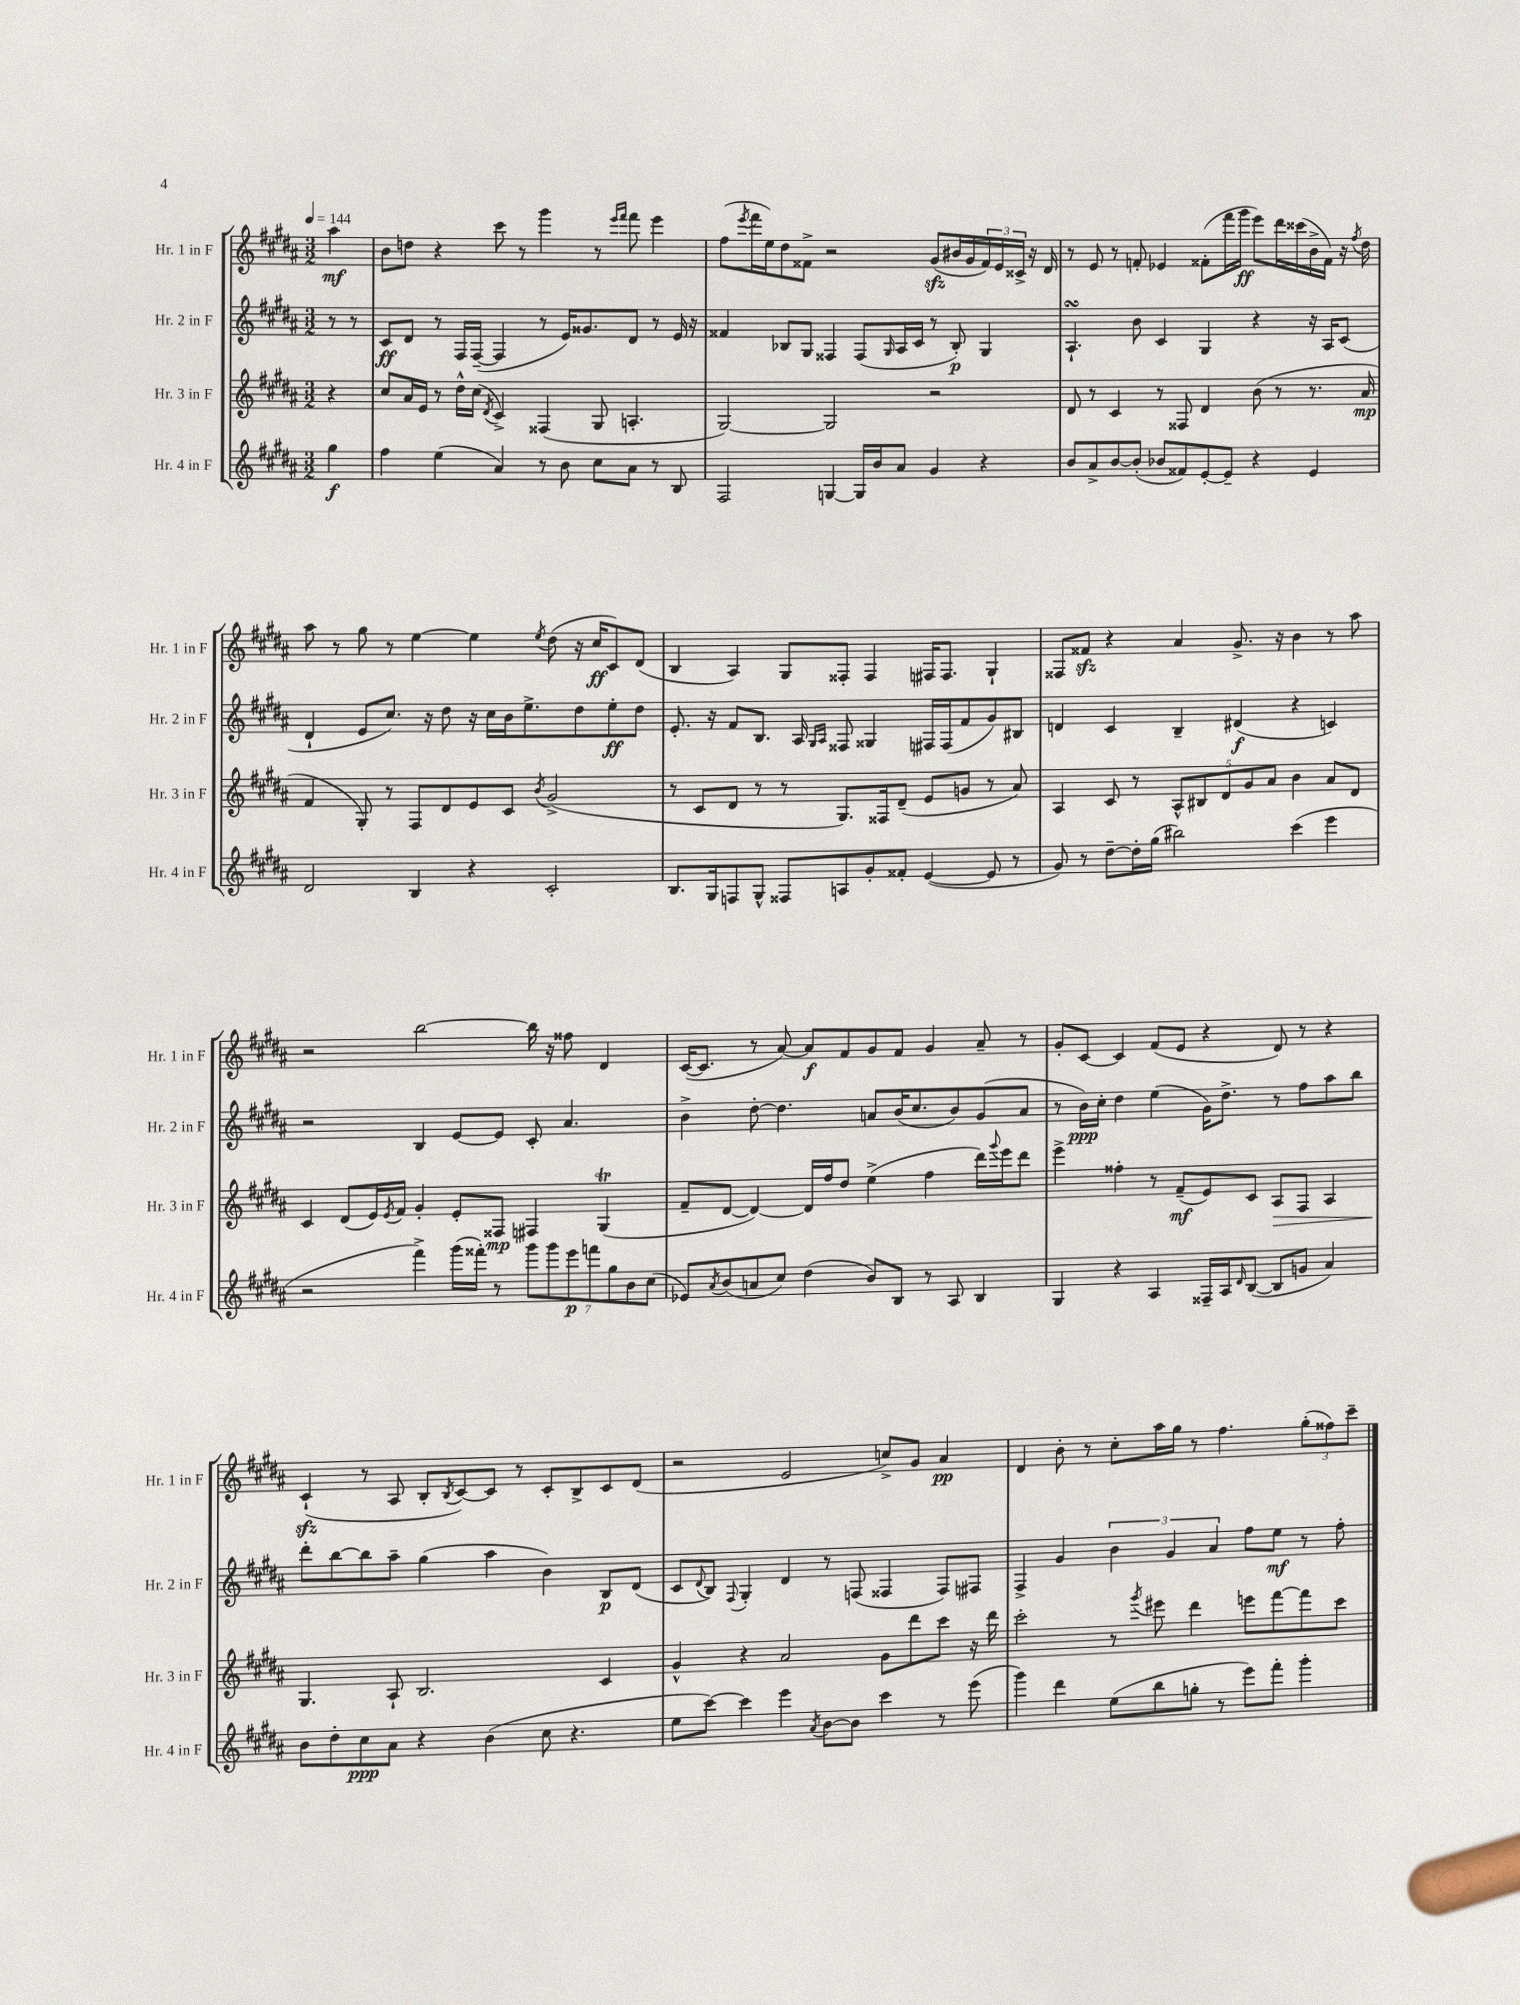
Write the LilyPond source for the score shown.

<<
\new StaffGroup <<
\new Staff = "s0" \with { instrumentName = "Hr. 1 in F" shortInstrumentName = "Hr. 1 in F" } {
    \clef treble \key b \major \numericTimeSignature \time 3/2 \partial 4 \tempo 4 = 144
    ais''4\mf |
    b'8 d''8 r4 cis'''8 r8 gis'''4 r8 \grace { e'''16 fis'''16 } fis'''8 e'''4 |
    fis''8( \acciaccatura { e'''8 } fis'''16 e''16) dis''8 fisis'8-> r2 gis'8\sfz( bis'16 gis'16 \tuplet 3/2 { fisis'16) e'16 cisis'16-> } r16 dis'16 |
    r8 e'8 r8 f'8-. ees'4 fisis'8-.( fis'''16 gis'''16\ff e'''8) dis'''16 cisis'''16( b'16-> fisis'16) r16 \acciaccatura { fis''8 } dis''16 |
    ais''8 r8 gis''8 r8 e''4~ e''4 \acciaccatura { e''8 } dis''8( r16 cis''16\ff cis'8) dis'8( |
    b4 ais4) gis8 fisis8-. fisis4 fis16 fis8. gis4-! |
    fisis8 fisis'8\sfz r4 ais'4 gis'8.-> r16 b'4 r8 ais''8 |
    r2 b''2~ b''16 r16 fisis''8 dis'4 |
    cis'16~( cis'8. r8 ais'8~) ais'8\f fis'8 gis'8 fis'8 gis'4 ais'8-- r8 |
    gis'8-. cis'8~ cis'4 fis'8( e'8 r4 dis'8) r8 r4 |
    cis'4-!\sfz( r8 ais8 b8-. \acciaccatura { b8 } cis'8~) cis'8 r8 cis'8-. b8-> cis'8 dis'8( |
    r2 e'2 c''8->) gis'8 ais'4\pp |
    dis'4 b'8-. r8 cis''8-. ais''16 gis''16 r8 fis''4. \tuplet 3/2 { gis''8-.( fisis''8) cis'''8-- } \bar "|." |
}
\new Staff = "s1" \with { instrumentName = "Hr. 2 in F" shortInstrumentName = "Hr. 2 in F" } {
    \clef treble \key b \major \numericTimeSignature \time 3/2 \partial 4
    r8 r8 |
    cis'8\ff dis'8 r8 fis16 fis16~--( fis4 r8 e'16) gisis'8. dis'8 r8 e'16 r16 |
    fisis'4 bes8 gis8 fisis4 fisis8( \grace { gis16 } ais16 cis'16 r8 bes8-.\p) gis4 |
    ais4.-!\turn b'8 cis'4 gis4 r4 r16 ais16 cis'8( |
    dis'4-! e'8 cis''8.) r16 dis''8 r16 cis''16 b'16 e''8.-> dis''8 e''8-.\ff dis''8 |
    e'8.-. r16 fis'8 b8. ais16 \grace { gis16 ais16 } fisis8 gisis4 fis16 fis16( fis'8 gis'8) bis8 |
    d'4 cis'4 b4-- dis'4\f( r4 c'4) |
    r2 b4 e'8~ e'8 cis'8-. ais'4. |
    b'4-> dis''8~-. dis''4. a'8 b'16( cis''8. b'8) gis'8( a'8 |
    r8 b'16\ppp) cis''16-. dis''4 e''4( gis'16) dis''8.-> r8 fis''8 ais''8 b''8 |
    dis'''8-. b''8~ b''8 ais''8-- gis''4( ais''4 b'4) b8\p dis'8( |
    cis'8 \appoggiatura { dis'8 } b8) \appoggiatura { fis8 } gis4-. dis'4 r8 f8( fisis4 fisis8) fis8 |
    fis4-> gis'4 \tuplet 3/2 { b'4 gis'4 ais'4 } fis''8 e''8\mf r8 fis''8-. \bar "|." |
}
\new Staff = "s2" \with { instrumentName = "Hr. 3 in F" shortInstrumentName = "Hr. 3 in F" } {
    \clef treble \key b \major \numericTimeSignature \time 3/2 \partial 4
    r4 |
    cis''8 ais'16 e'16 r8 dis''16-^ cis''16( \acciaccatura { dis'8 } cis'4->) fisis4( gis8 a4.-. |
    gis2~) gis2 r2 |
    dis'8 r8 cis'4 r8 fisis8 dis'4 b'8( r8 r8. ais'16\mp |
    fis'4 gis8-.) r8 fis8 dis'8 e'8 cis'8 \acciaccatura { b'8 } gis'2->( |
    r8 cis'8 dis'8 r8 r8 gis8.) fisis16 dis'8--( e'8 g'8 r8 ais'8) |
    ais4 cis'8 r8 \tuplet 5/4 { ais8-^ bis8 dis'8 gis'8 ais'8 } b'4 ais'8 dis'8 |
    cis'4 dis'8( e'16) \acciaccatura { e'8 } fis'16 gis'4-. e'8-. fisis8\mp fis4 gis4\trill( |
    fis'8-- dis'8~ dis'4~) dis'16 fis''16 dis''8 e''4->( fis''4 dis'''16) \appoggiatura { gis'''8 } e'''16 dis'''8 |
    e'''4-> fisis''4-. r8 fis'8--\mf( e'8) cis'8 ais8\> fis8 ais4 |
    gis4.\! ais8-! b2. cis'4 |
    gis'4-^ r4 ais'2 gis'8 dis'''8 cis'''8 r16 dis'''16 |
    cis'''2-. r8 \acciaccatura { gis'''8 } eis'''8 dis'''4 e'''8 fis'''8~ fis'''8 cis'''8 \bar "|." |
}
\new Staff = "s3" \with { instrumentName = "Hr. 4 in F" shortInstrumentName = "Hr. 4 in F" } {
    \clef treble \key b \major \numericTimeSignature \time 3/2 \partial 4
    gis''4\f |
    fis''4 e''4( ais'4) r8 b'8 cis''8 ais'8 r8 b8 |
    fis2 g4~ g16 b'16 ais'8 gis'4 r4 |
    b'8 ais'8-> b'8~ b'8-.( bes'8 fisis'8) e'8~-. e'8-- r4 e'4 |
    dis'2 b4 r4 cis'2-. |
    b8. gis16 f8 gis8-^ fisis8 a8 gis'8-. fisis'8-. e'4~( e'8 r8 |
    gis'8) r8 dis''8~-- dis''16-. gis''16( bis''2) cis'''4( e'''4 |
    r2 fis'''4->) gis'''16( fisis'''16-.) r8 \tuplet 7/4 { gis'''8 gis'''8 e'''8\p f'''8 gis''8 b'8 cis''8( } |
    ees'8) \acciaccatura { ais'8 } b'8( a'8 cis''8) dis''4( b'8) b8 r8 ais8 b4 |
    gis4 r4 ais4 fisis16-- ais16 \grace { dis'16 } b8~( b8 g'8 ais'4) |
    b'8 dis''8-. cis''8\ppp ais'8 r4 b'4( cis''8 r4. |
    e''8 cis'''8~) cis'''4 e'''4 \acciaccatura { ais'8 } b'8~ b'8 cis'''4 r8 e'''8( |
    gis'''4) dis'''4 e''8( b''8 g''8-. r8 e'''8) fis'''8-. gis'''4-. \bar "|." |
}
>>
>>
\layout { \context { \Score \remove "Bar_number_engraver" } }
